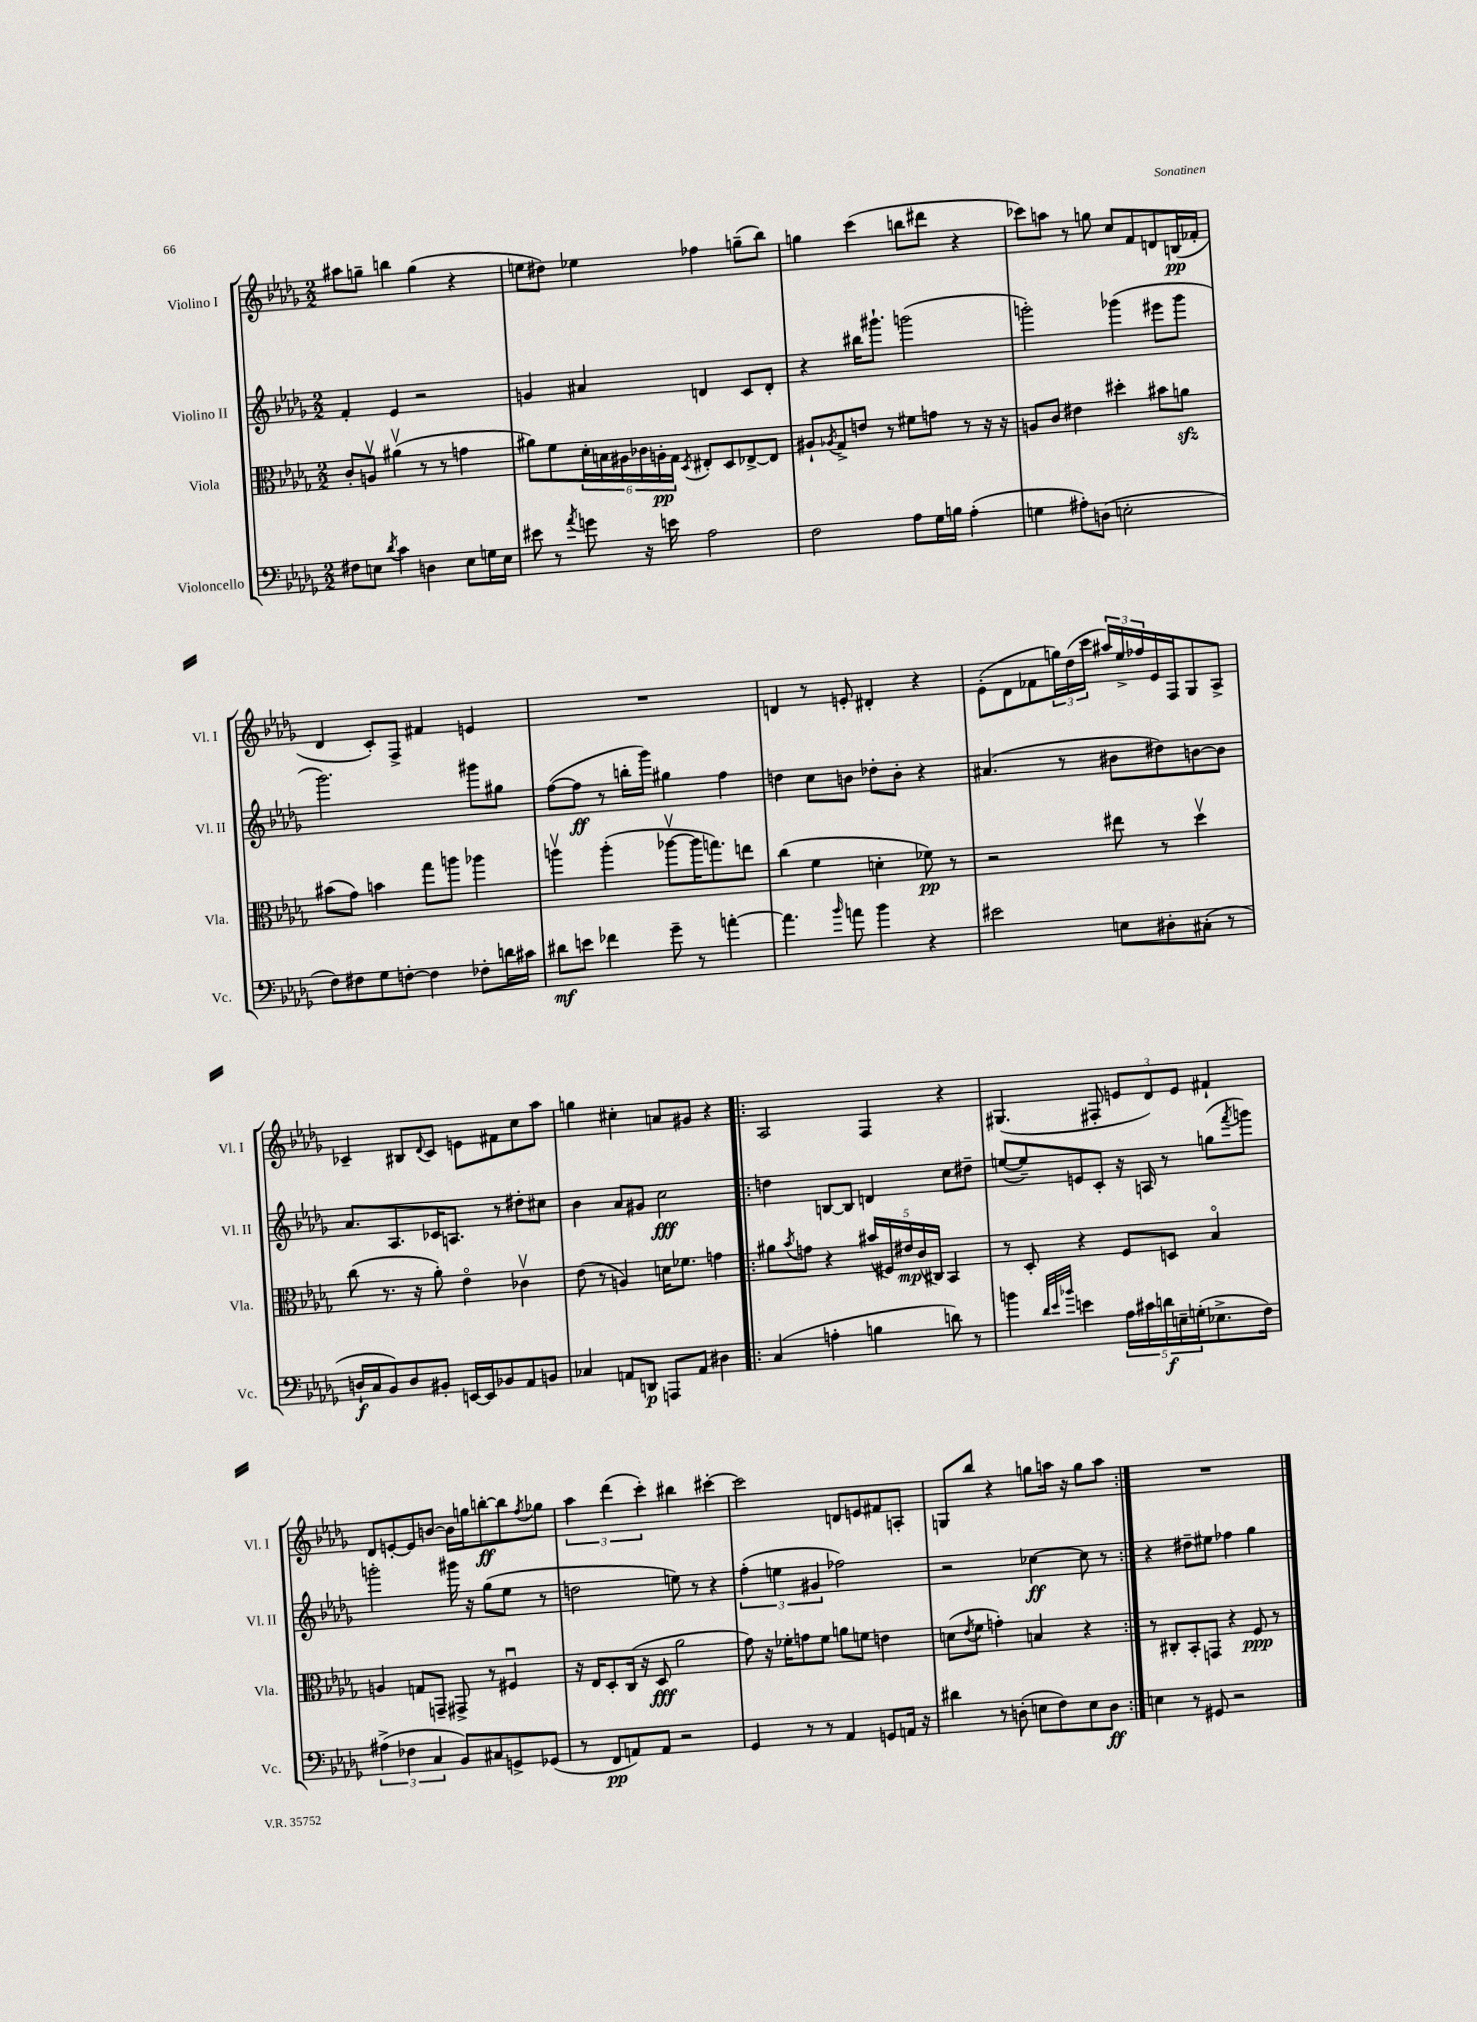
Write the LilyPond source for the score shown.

<<
\new StaffGroup <<
\new Staff = "s0" \with { instrumentName = "Violino I" shortInstrumentName = "Vl. I" } {
    \clef treble \key des \major \numericTimeSignature \time 2/2
    ais''8 g''8-- b''4 g''4( r4 |
    e''8 dis''8) ees''4 fes''4 g''8--( bes''8) |
    g''4 c'''4( b''8 dis'''8 r4 |
    ces'''8) a''8 r8 g''8 c''8 f'8 d'8 b16\pp( fes'16-. |
    des'4 c'8-.) f8-> fis'4 e'4 |
    R1 |
    d'4 r8 e'8-. dis'4-. r4 |
    ees'8-.( des'8 fes'8 \tuplet 3/2 { g''16) des''16( c'''16 } \tuplet 3/2 { ais''16) ees''16-> fes''16 } ees'16 f16 ges8 aes8-> |
    ces'4-- bis8 \appoggiatura { des'8 } ces'8 e'8 fis'8 c''8 aes''8 |
    g''4 cis''4-. a'8 gis'8 r4 |
    \repeat volta 2 { aes2 f4 r4 |
    gis4.( fis8-. \tuplet 3/2 { e'8 des'8) e'8 } fis'4-! |
    des'8 e'8~-. e'8 b'8~ b'16 g''16 b''8~-.\ff b''8 \acciaccatura { f''8 } ges''8 |
    \tuplet 3/2 { aes''4 des'''4( c'''4-.) } bis''4 cis'''4~-. |
    cis'''2 d'8 e'8 fis'8 a8-. |
    g8 bes''8 r4 g''8 a''16 r16 g''8 a''8 | }
    R1 \bar "|." |
}
\new Staff = "s1" \with { instrumentName = "Violino II" shortInstrumentName = "Vl. II" } {
    \clef treble \key des \major \numericTimeSignature \time 2/2
    f'4-. ees'4 r2 |
    g'4 ais'4 d'4 c'8 d'8-. |
    r4 bis''16 gis'''8.-! g'''2( |
    g'''2-.) ges'''4( eis'''8 ges'''8 |
    ges'''2.) gis'''8 gis''8 |
    f''8~( f''8\ff r8 b''16-. ges'''16) gis''4 f''4 |
    d''4 c''8 b'8 des''8-. b'8-. r4 |
    ais'4.( r8 bis'8 dis''8) b'8~ b'8 |
    aes'8. aes8. ces'16 a8. r8 dis''8-. cis''8 |
    bes'4 aes'8 gis'8 c''2\fff |
    \repeat volta 2 { d''4 b8~ b8 d'4 c''8 dis''8-- |
    e''8~( e''8--) e'8 c'8-. r16 a16 r8 g''8( \acciaccatura { f'''8 } g'''8) |
    g'''2-. gis'''16 r16 ges''8( ees''8 r8 |
    d''2 e''8) r8 r4 |
    \tuplet 3/2 { f''4-.( e''4 gis'4 } fes''2) |
    r2 ces''4~\ff ces''8 r8 | }
    r4 dis''8-- eis''8 fes''4 ges''4 \bar "|." |
}
\new Staff = "s2" \with { instrumentName = "Viola" shortInstrumentName = "Vla." } {
    \clef alto \key des \major \numericTimeSignature \time 2/2
    c'8-. a8\upbow ais'4\upbow( r8 r8 g'4 |
    ais'8) f'8 \tuplet 6/4 { des'16-. b16 ais16 ces'16 a16-.\pp ges16 } \acciaccatura { des8 } eis8-. des8 ees8~-> ees8 |
    ais8-! \acciaccatura { aes8 } ges8-> e'8 r8 fis'8 g'8 r8 r16 r16 |
    a8 c'8 eis'4 dis''4-. bis'8 a'8\sfz |
    bis'8( ges'8) b'4 ges''8 a''8 aes''4 |
    a''4\upbow a''4-.( aes''8~\upbow aes''16 g''8.) e''8 |
    c''4( f'4 d'4-. fes'8\pp) r8 |
    r2 eis''8 r8 des''4\upbow |
    c''8( r8. r16 aes'8-.) ees'4\flageolet ces'4\upbow |
    ees'8( r8 a4) d'16 fes'8. g'4 |
    \repeat volta 2 { ais'8 \acciaccatura { bes'8 } g'8 r4 \tuplet 5/4 { bis'16( fis16) eis'16\mp c'16( cis16) } bes,4 |
    r8 des8-. r4 f8 d8 bes4\flageolet |
    a4 g8 g,8-- gis,8-> r8 fis4\downbow |
    r16 ees16 des8-. c16( r16 des8\fff aes'2 |
    ges'8) r16 fes'16-. g'8 fes'8 a'8 f'8 e'4 |
    d'8( \acciaccatura { ees'8 } f'8 g'4-.) b4 r4 | }
    r8 cis8-. bes,8-. g,8 r4 f8\ppp r8 \bar "|." |
}
\new Staff = "s3" \with { instrumentName = "Violoncello" shortInstrumentName = "Vc." } {
    \clef bass \key des \major \numericTimeSignature \time 2/2
    fis8 e8 \acciaccatura { des'8 } c'4 d4 e8 g16 e16 |
    eis'8 r8 \acciaccatura { aes'8 } g'8 r16 e'16 aes2 |
    f2 aes8 ges16 b16 aes4-.( |
    g4 ais8-.) d8( e2-. |
    f8) fis8 ges8 f8~-. f4 fes8-. d'16 cis'16 |
    dis'8\mf e'8 fes'4 ges'8-- r8 a'4~-. |
    a'4. \grace { bes'16 } a'8 bes'4 r4 |
    eis'2 e8 dis8-. cis8-.( r8 |
    d16-!\f c16 bes,8) d8 bis,8-. e,16~ e,16 bes,8 aes,8 b,8 |
    ces4 a,8 d,8\p a,,8 a,8 dis4 |
    \repeat volta 2 { c4( a4-. b4 d'8) r8 |
    b'4 \grace { des'32 ees'32 bes'32 } e'4 \tuplet 5/4 { aes16 cis'16 d'16\f e16-- g16-.( } ees8.-> f16) |
    \tuplet 3/2 { ais4->( fes4 c4 } bes,8) cis8 g,8-> ges,8( |
    r8 f,8\pp a,8) a,8 r2 |
    ges,4 r8 r8 aes,4 g,8 a,16 r16 |
    dis'4 r8 d8-.( e8 f8) e8 d8\ff | }
    e4 r8 gis,8 r2 \bar "|." |
}
>>
>>
\layout { \context { \Score \remove "Bar_number_engraver" } }
